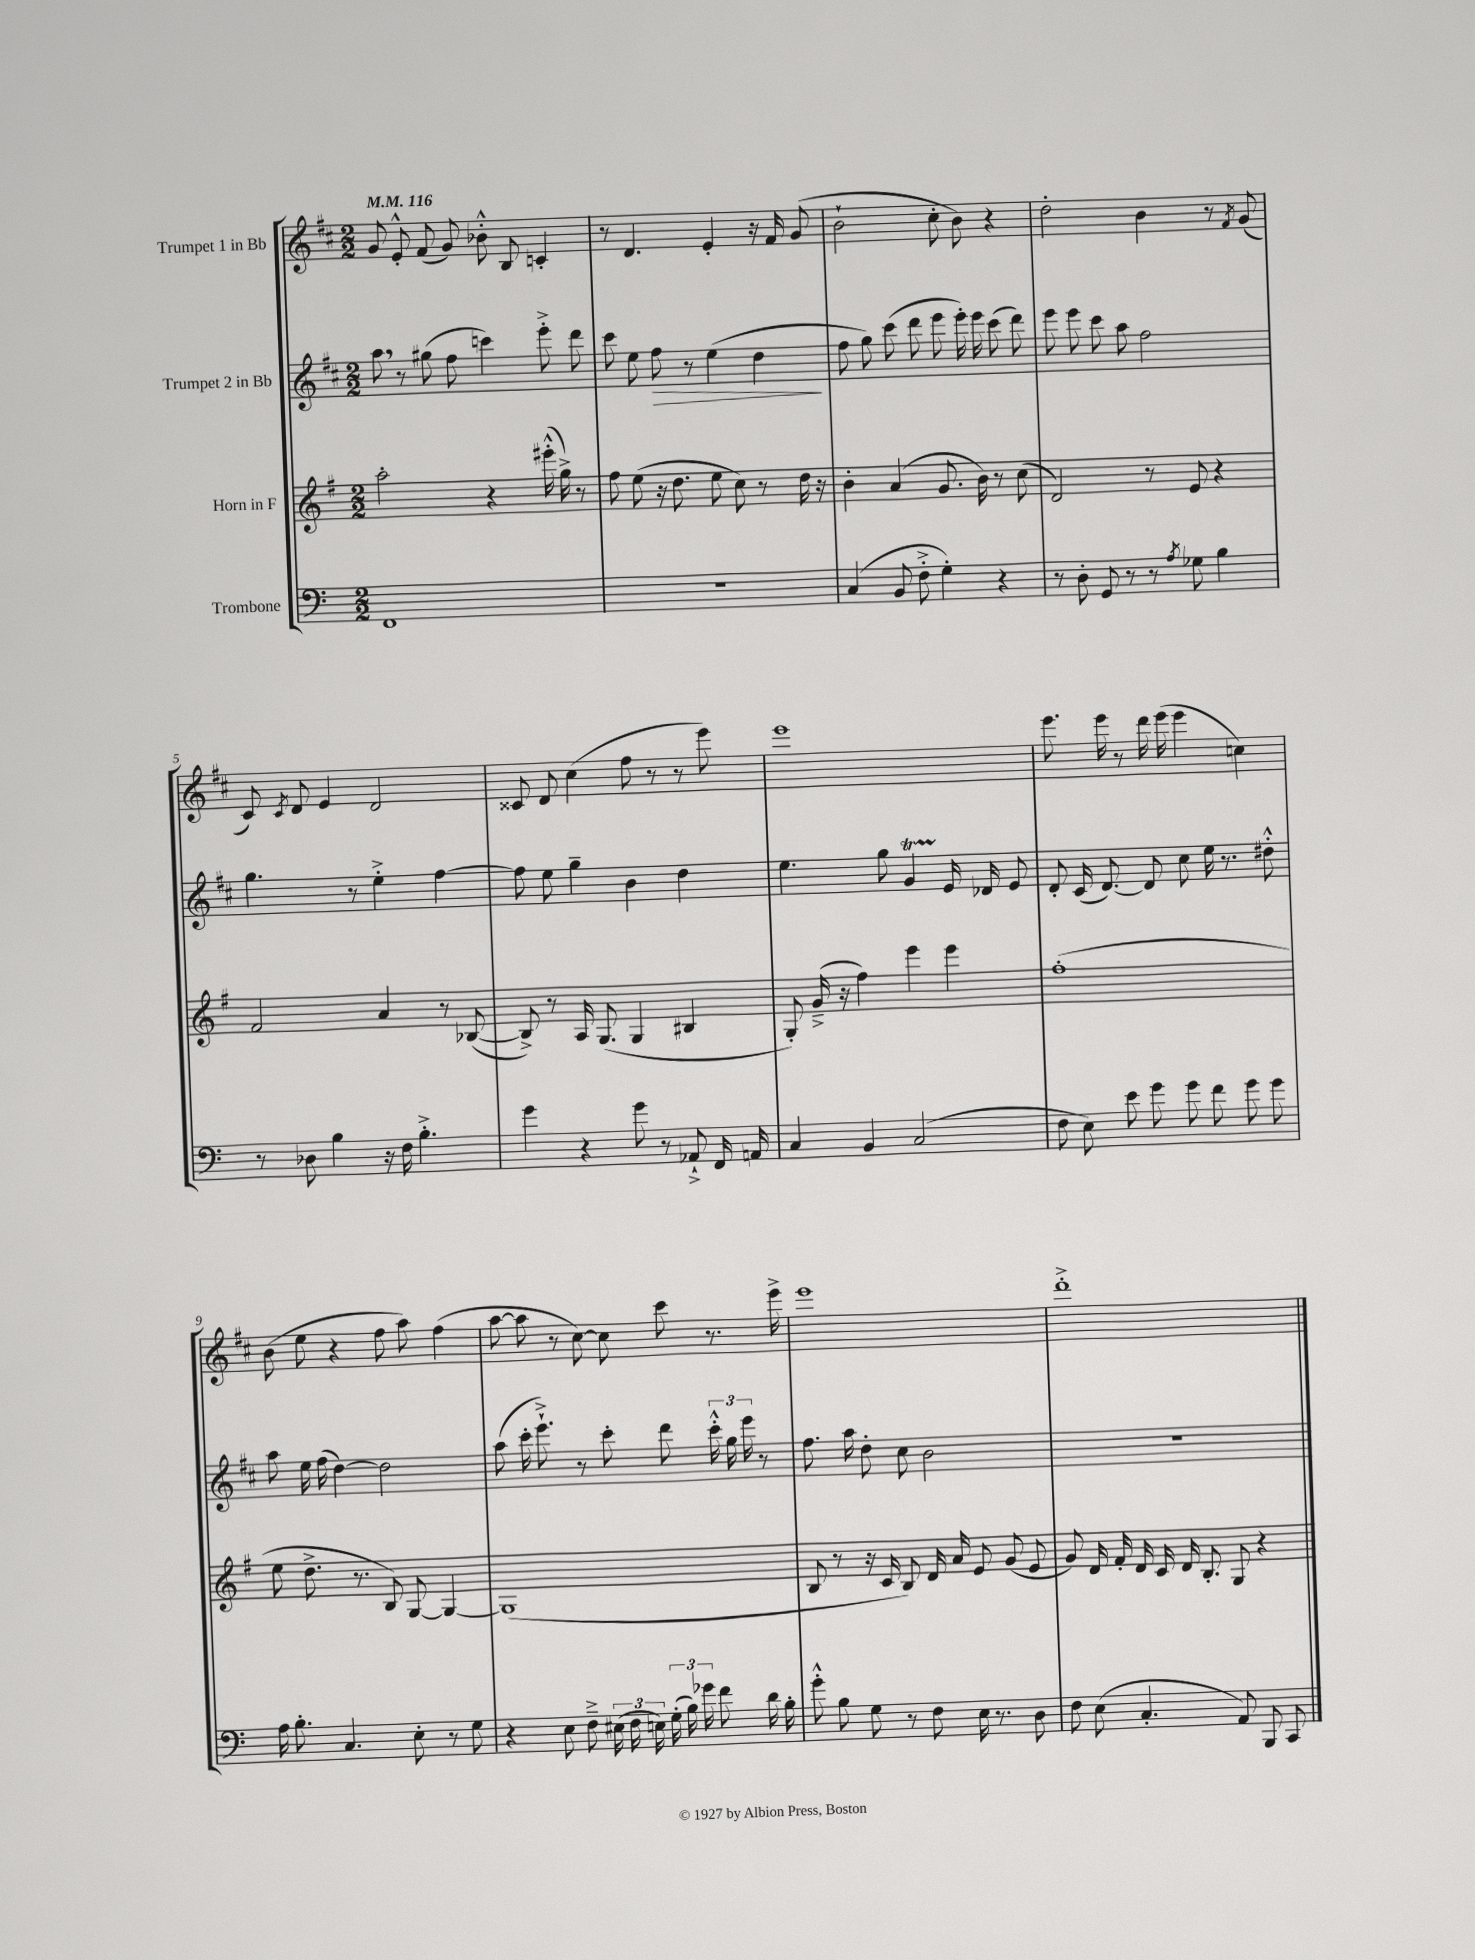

**kern	**kern	**kern	**dynam	**kern
*part4	*part3	*part2	*part2	*part1
*staff4	*staff3	*staff2	*staff2	*staff1
*I"Trombone	*I"Horn in F	*I"Trumpet 2 in Bb	*	*I"Trumpet 1 in Bb
*clefF4	*clefG2	*clefG2	*	*clefG2
*k[]	*k[f#]	*k[f#c#]	*	*k[f#c#]
*M2/2	*M2/2	*M2/2	*	*M2/2
*MM116	*MM116	*MM116	*	*MM116
=1	=1	=1	=1	=1
1FF	2aa'\	8aa,\	.	8g/
.	.	8r	.	8e'^^/
.	.	(8gg#X\	.	(8f#/
.	.	8ff#\	.	8g/)
.	4r	4cccn\)	.	8b-X'^^\
.	.	.	.	8B/
.	(16eee#X'^^\	8eee'^\	.	4cn'/
.	16gg^\)	.	.	.
.	8r	8ddd\	.	.
=2	=2	=2	=2	=2
1r	8ff#\	8ccc#\	.	8r
.	(8ee\	8ee\	.	4.d/
!	!	!	!LO:HP:b	!
.	16r	8ff#\	>	.
.	8.dd\	.	.	.
.	.	8r	.	.
.	8ee\	(4ee\	.	4e'/
.	8cc\)	.	.	.
.	8r	4dd\	.	16r
.	.	.	.	16f#/
.	16dd\	.	.	(8g/
.	16r	.	.	.
.	.	.	]	.
=3	=3	=3	=3	=3
(4C/	4b'\	8ff#\	.	2b`\
.	.	8gg\)	.	.
8BB/	(4a/	(8ccc#\	.	.
8F'^\	.	8ddd\	.	.
4G'\)	8.g/	8eee\	.	8cc#'\
.	.	16eee'\)	.	8b\)
.	16b\)	16eee\	.	.
4r	8r	(8ccc#\	.	4r
.	(8cc\	8ddd\)	.	.
=4	=4	=4	=4	=4
8r	2d/)	8eee\	.	2dd'\
8D'\	.	8eee\	.	.
8GG/	.	8ccc#\	.	.
8r	.	8aa\	.	.
8r	8r	2ff#\	.	4b\
8qA/	.	.	.	.
8G-X\	8e/	.	.	.
4B\	4r	.	.	8r
.	.	.	.	8qf#/
.	.	.	.	(8g/
!!LO:LB:g=z
=5	=5	=5	=5	=5
8r	2f#/	4.gg\	.	8c#/)
.	.	.	.	8qc#/
8D-X\	.	.	.	8d/
4B\	.	.	.	4e/
.	.	8r	.	.
16r	4a/	4ee'^\	.	2d/
16F\	.	.	.	.
4.B'^\	.	.	.	.
.	8r	[4ff#\	.	.
.	([8B-X/	.	.	.
=6	=6	=6	=6	=6
4g\	8B-^/])	8ff#\]	.	8c##X/
.	8r	8ee\	.	8d/
4r	16A/	4gg~\	.	(4cc#\
.	(8.G/	.	.	.
8g\	4G/	4b\	.	8ff#\
8r	.	.	.	8r
8AA-X`^/	4B#X/	4dd\	.	8r
16FF/	.	.	.	8eee\)
16AAn/	.	.	.	.
=7	=7	=7	=7	=7
4C/	8G'/)	4.ee\	.	1eee
.	(16g~^/	.	.	.
.	16r	.	.	.
4BB/	4ff#\)	.	.	.
.	.	8gg\	.	.
(2C/	4eee\	4gT/	.	.
.	4eee\	16e/	.	.
.	.	16d-X/	.	.
.	.	8e/	.	.
=8	=8	=8	=8	=8
8F\	(1ff#'	8d'/	.	8.eee\
8E\)	.	(16c#/	.	.
.	.	[8.d/)	.	16eee\
8e\	.	.	.	8r
8g\	.	8d/]	.	16ddd\
.	.	.	.	(16eee\
8g\	.	8cc#\	.	4eee\
8f\	.	16ee\	.	.
.	.	8.r	.	.
8g\	.	.	.	4ccn\)
8g\	.	8dd#X'^^\	.	.
!!LO:LB:g=z
=9	=9	=9	=9	=9
16A\	8ee\	8aa\	.	(8b\
8.B'\	.	.	.	.
.	8.dd^\	16ee\	.	8ee\
.	.	(16ff#\	.	.
4.C/	.	[4dd\)	.	4r
.	8.r	.	.	.
.	8B/)	2dd\]	.	8ff#\
8E'\	[8G/	.	.	8aa\)
8r	4G/_	.	.	(4ff#\
8G\	.	.	.	.
=10	=10	=10	=10	=10
4r	(1G]	(8aa\	.	[8aa\
.	.	16ccc#'\	.	8aa\]
.	.	8.eee`^\)	.	.
8E\	.	.	.	8r
8F~^\	.	8r	.	[8cc#\)
(24E#X\	.	8ccc#'\	.	8cc#\]
24F\	.	.	.	.
24En\)	.	.	.	.
(24G'\	.	8ddd\	.	8ccc#\
24B\)	.	.	.	.
24g-X\	.	.	.	.
8f\	.	24ccc#'^^\	.	8.r
.	.	24gg\	.	.
.	.	24eee\	.	.
16d\	.	8r	.	.
16B'\	.	.	.	16eee^\
=11	=11	=11	=11	=11
8g'^^\	8B/	8.ff#\	.	1eee
8B\	8r	.	.	.
.	.	16aa\	.	.
8G\	16r	8dd'\	.	.
.	16c/	.	.	.
8r	8B/)	8cc#\	.	.
8F\	16d/	2b\	.	.
.	16a/	.	.	.
16E\	8e/	.	.	.
8.r	.	.	.	.
.	(8g/	.	.	.
8D\	8e/	.	.	.
=12	=12	=12	=12	=12
8F\	8g/)	1r	.	1ddd'^
(8E\	16d/	.	.	.
.	16f#'/	.	.	.
4.C'/	16d/	.	.	.
.	16c/	.	.	.
.	16d/	.	.	.
.	8.B'/	.	.	.
8AA/)	8G/	.	.	.
8BBB/	4r	.	.	.
8CC/	.	.	.	.
==	==	==	==	==
*-	*-	*-	*-	*-
